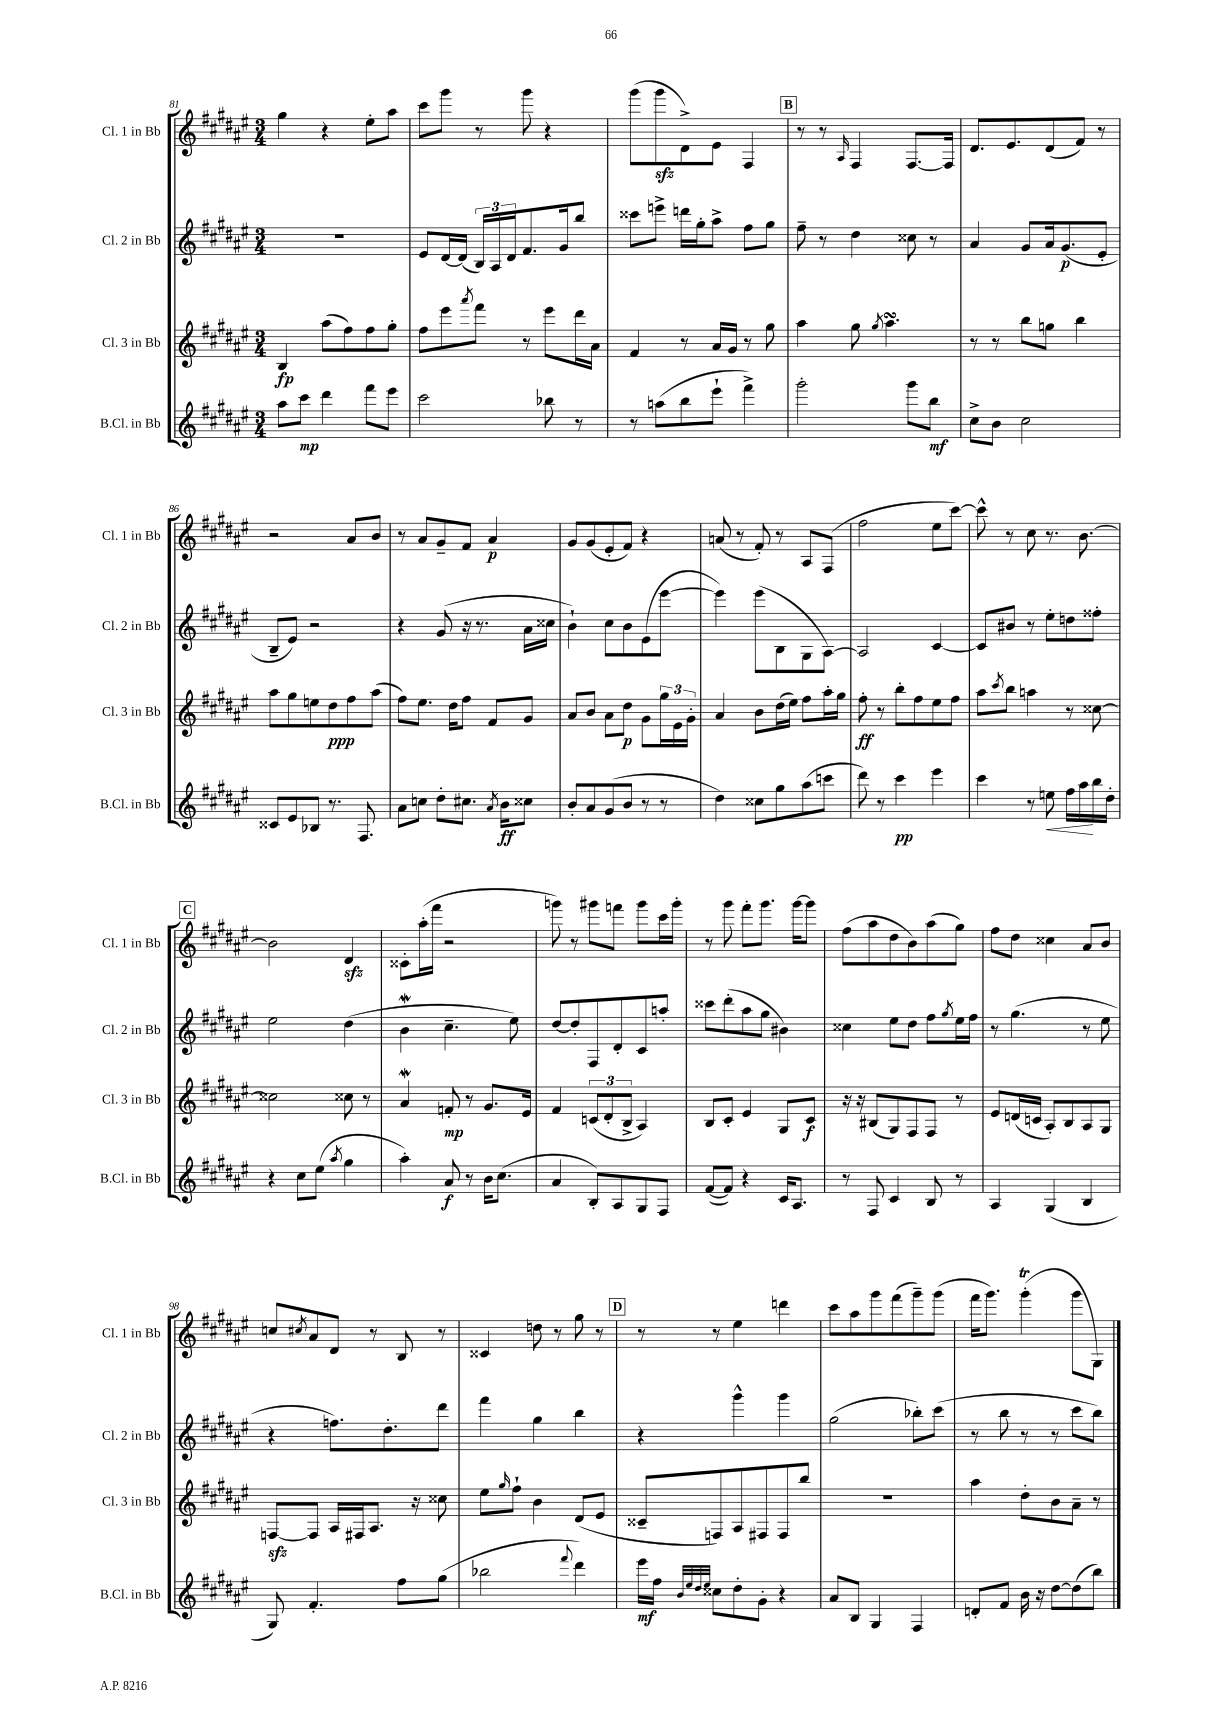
<<
\new StaffGroup <<
\new Staff = "s0" \with { instrumentName = "Cl. 1 in Bb" shortInstrumentName = "Cl. 1 in Bb" } {
    \clef treble \key fis \major \numericTimeSignature \time 3/4
    gis''4 r4 eis''8-. ais''8 |
    cis'''8 gis'''8 r8 gis'''8 r4 |
    gis'''8( gis'''8\sfz dis'8->) eis'8 fis4 |
    \mark \markup { \box "B" } r8 r8 \grace { ais16 } fis4 fis8.~ fis16 |
    dis'8. eis'8. dis'8( fis'8) r8 |
    r2 ais'8 b'8 |
    r8 ais'8 gis'8-- fis'8 ais'4\p |
    gis'8 gis'8( eis'8-. fis'8) r4 |
    a'8( r8 fis'8-.) r8 ais8 fis8( |
    fis''2 eis''8 cis'''8~) |
    cis'''8-^ r8 cis''8 r8. b'8.~ |
    \mark \markup { \box "C" } b'2 dis'4\sfz |
    cisis'8-. ais''16-.( fis'''16 r2 |
    g'''8) r8 gis'''8 f'''8 gis'''8 cis'''16 gis'''16-. |
    r8 gis'''8 fis'''8-. gis'''8. gis'''16~ gis'''8 |
    fis''8( ais''8 dis''8 b'8) ais''8( gis''8) |
    fis''8 dis''8 cisis''4 ais'8 b'8 |
    c''8 \acciaccatura { cis''8 } ais'8 dis'8 r8 b8 r8 |
    cisis'4 d''8 r8 gis''8 r8 |
    \mark \markup { \box "D" } r8 r8 eis''4 d'''4 |
    cis'''8 ais''8 gis'''8 fis'''8( gis'''8--) gis'''8( |
    fis'''16 gis'''8.) gis'''4-.\trill( gis'''8 gis8) \bar "|." |
}
\new Staff = "s1" \with { instrumentName = "Cl. 2 in Bb" shortInstrumentName = "Cl. 2 in Bb" } {
    \clef treble \key fis \major \numericTimeSignature \time 3/4
    R2. |
    eis'8 dis'16~ dis'16( \tuplet 3/2 { b16) ais16 dis'16 } fis'8. gis'16 b''8 |
    cisis'''8 e'''8-> d'''16 gis''16-. ais''8-> fis''8 gis''8 |
    \mark \markup { \box "B" } fis''8-- r8 dis''4 cisis''8 r8 |
    ais'4 gis'8 ais'16 gis'8.\p( eis'8-. |
    b8-- eis'8) r2 |
    r4 gis'8( r16 r8. ais'16 cisis''16 |
    b'4-!) cis''8 b'8 eis'8( eis'''8~ |
    eis'''4) eis'''8( b8 gis8 ais8~) |
    ais2 cis'4~ |
    cis'8 bis'8 r8 eis''8-. d''8 fisis''8-. |
    \mark \markup { \box "C" } eis''2 dis''4( |
    b'4\mordent cis''4.-- eis''8) |
    dis''8~ dis''8-. fis8 dis'8-. cis'8 a''8-. |
    cisis'''8 dis'''8-.( ais''8 gis''8 bis'4) |
    cisis''4 eis''8 dis''8 fis''8 \acciaccatura { gis''8 } eis''16 fis''16 |
    r8 gis''4.( r8 eis''8 |
    r4 f''8.) dis''8.-. dis'''8 |
    fis'''4 gis''4 b''4 |
    \mark \markup { \box "D" } r4 gis'''4-^ gis'''4 |
    gis''2( bes''8-.) cis'''8( |
    r8 b''8 r8 r8 cis'''8 b''8) \bar "|." |
}
\new Staff = "s2" \with { instrumentName = "Cl. 3 in Bb" shortInstrumentName = "Cl. 3 in Bb" } {
    \clef treble \key fis \major \numericTimeSignature \time 3/4
    b4\fp ais''8( fis''8) fis''8 gis''8-. |
    fis''8 eis'''8 \acciaccatura { ais'''8 } fis'''8 r8 eis'''8 dis'''16 ais'16 |
    fis'4 r8 ais'16 gis'16 r8 gis''8 |
    \mark \markup { \box "B" } ais''4 gis''8 \acciaccatura { gis''8 } ais''4.\turn |
    r8 r8 b''8 g''8 b''4 |
    ais''8 gis''8 e''8 dis''8\ppp fis''8 ais''8( |
    fis''8) eis''8. dis''16 fis''8 fis'8 gis'8 |
    ais'8 b'8 ais'8 dis''8\p gis'8 \tuplet 3/2 { gis''16 eis'16 gis'16-. } |
    ais'4 b'8 dis''16( eis''16) fis''8 ais''16-. gis''16 |
    fis''8-.\ff r8 b''8-. fis''8 eis''8 fis''8 |
    ais''8 \acciaccatura { cis'''8 } b''8 a''4 r8 cisis''8~ |
    \mark \markup { \box "C" } cisis''2 cisis''8 r8 |
    ais'4\mordent f'8-.\mp r8 gis'8. eis'16 |
    fis'4 \tuplet 3/2 { c'8( dis'8-. b8-> } ais4) |
    b8 cis'8-. eis'4 gis8 cis'8\f |
    r16 r16 bis8( gis8) fis8 fis8 r8 |
    eis'8 d'16( c'16 ais8-.) b8 ais8 gis8 |
    f8~\sfz f8 ais16 fis16 ais8. r16 cisis''8 |
    eis''8 \grace { gis''16 } fis''8-! b'4 dis'8( eis'8 |
    \mark \markup { \box "D" } cisis'8-- f8) ais8 fis8 fis8 b''8 |
    R2. |
    ais''4 dis''8-. b'8 ais'8-- r8 \bar "|." |
}
\new Staff = "s3" \with { instrumentName = "B.Cl. in Bb" shortInstrumentName = "B.Cl. in Bb" } {
    \clef treble \key fis \major \numericTimeSignature \time 3/4
    ais''8 cis'''8\mp dis'''4 fis'''8 eis'''8 |
    cis'''2 bes''8 r8 |
    r8 a''8( b''8 eis'''8-! fis'''4->) |
    \mark \markup { \box "B" } gis'''2-. gis'''8 b''8\mf |
    cis''8-> b'8 cis''2 |
    cisis'8 eis'8 bes8 r8. fis8. |
    ais'8 c''8 dis''8-. cis''8. \acciaccatura { ais'8 } b'16\ff cisis''8 |
    b'8-. ais'8 gis'8( b'8 r8 r8 |
    dis''4) cisis''8 gis''8 ais''8( c'''8 |
    dis'''8) r8 cis'''4\pp eis'''4 |
    cis'''4 r8 e''8\< fis''16 ais''16\! b''16 dis''16-. |
    \mark \markup { \box "C" } r4 cis''8 eis''8( \acciaccatura { ais''8 } gis''4 |
    ais''4-.) ais'8\f r8 b'16 cis''8.( |
    ais'4 b8-.) ais8 gis8 fis8 |
    fis'8~( fis'8) r4 cis'16 ais8. |
    r8 fis8 cis'4 b8 r8 |
    ais4 gis4( b4 |
    gis8) fis'4.-. fis''8 gis''8( |
    bes''2 \appoggiatura { fis'''8 } dis'''4) |
    \mark \markup { \box "D" } eis'''16\mf fis''16 \grace { b'32 eis''32 dis''32 eis''32 } cisis''8 dis''8-. gis'8-. r4 |
    ais'8 b8 gis4 fis4 |
    d'8-. fis'8 b'16 r16 dis''8~ dis''8( b''8) \bar "|." |
}
>>
>>
\layout { \context { \Score currentBarNumber = #81 } }
